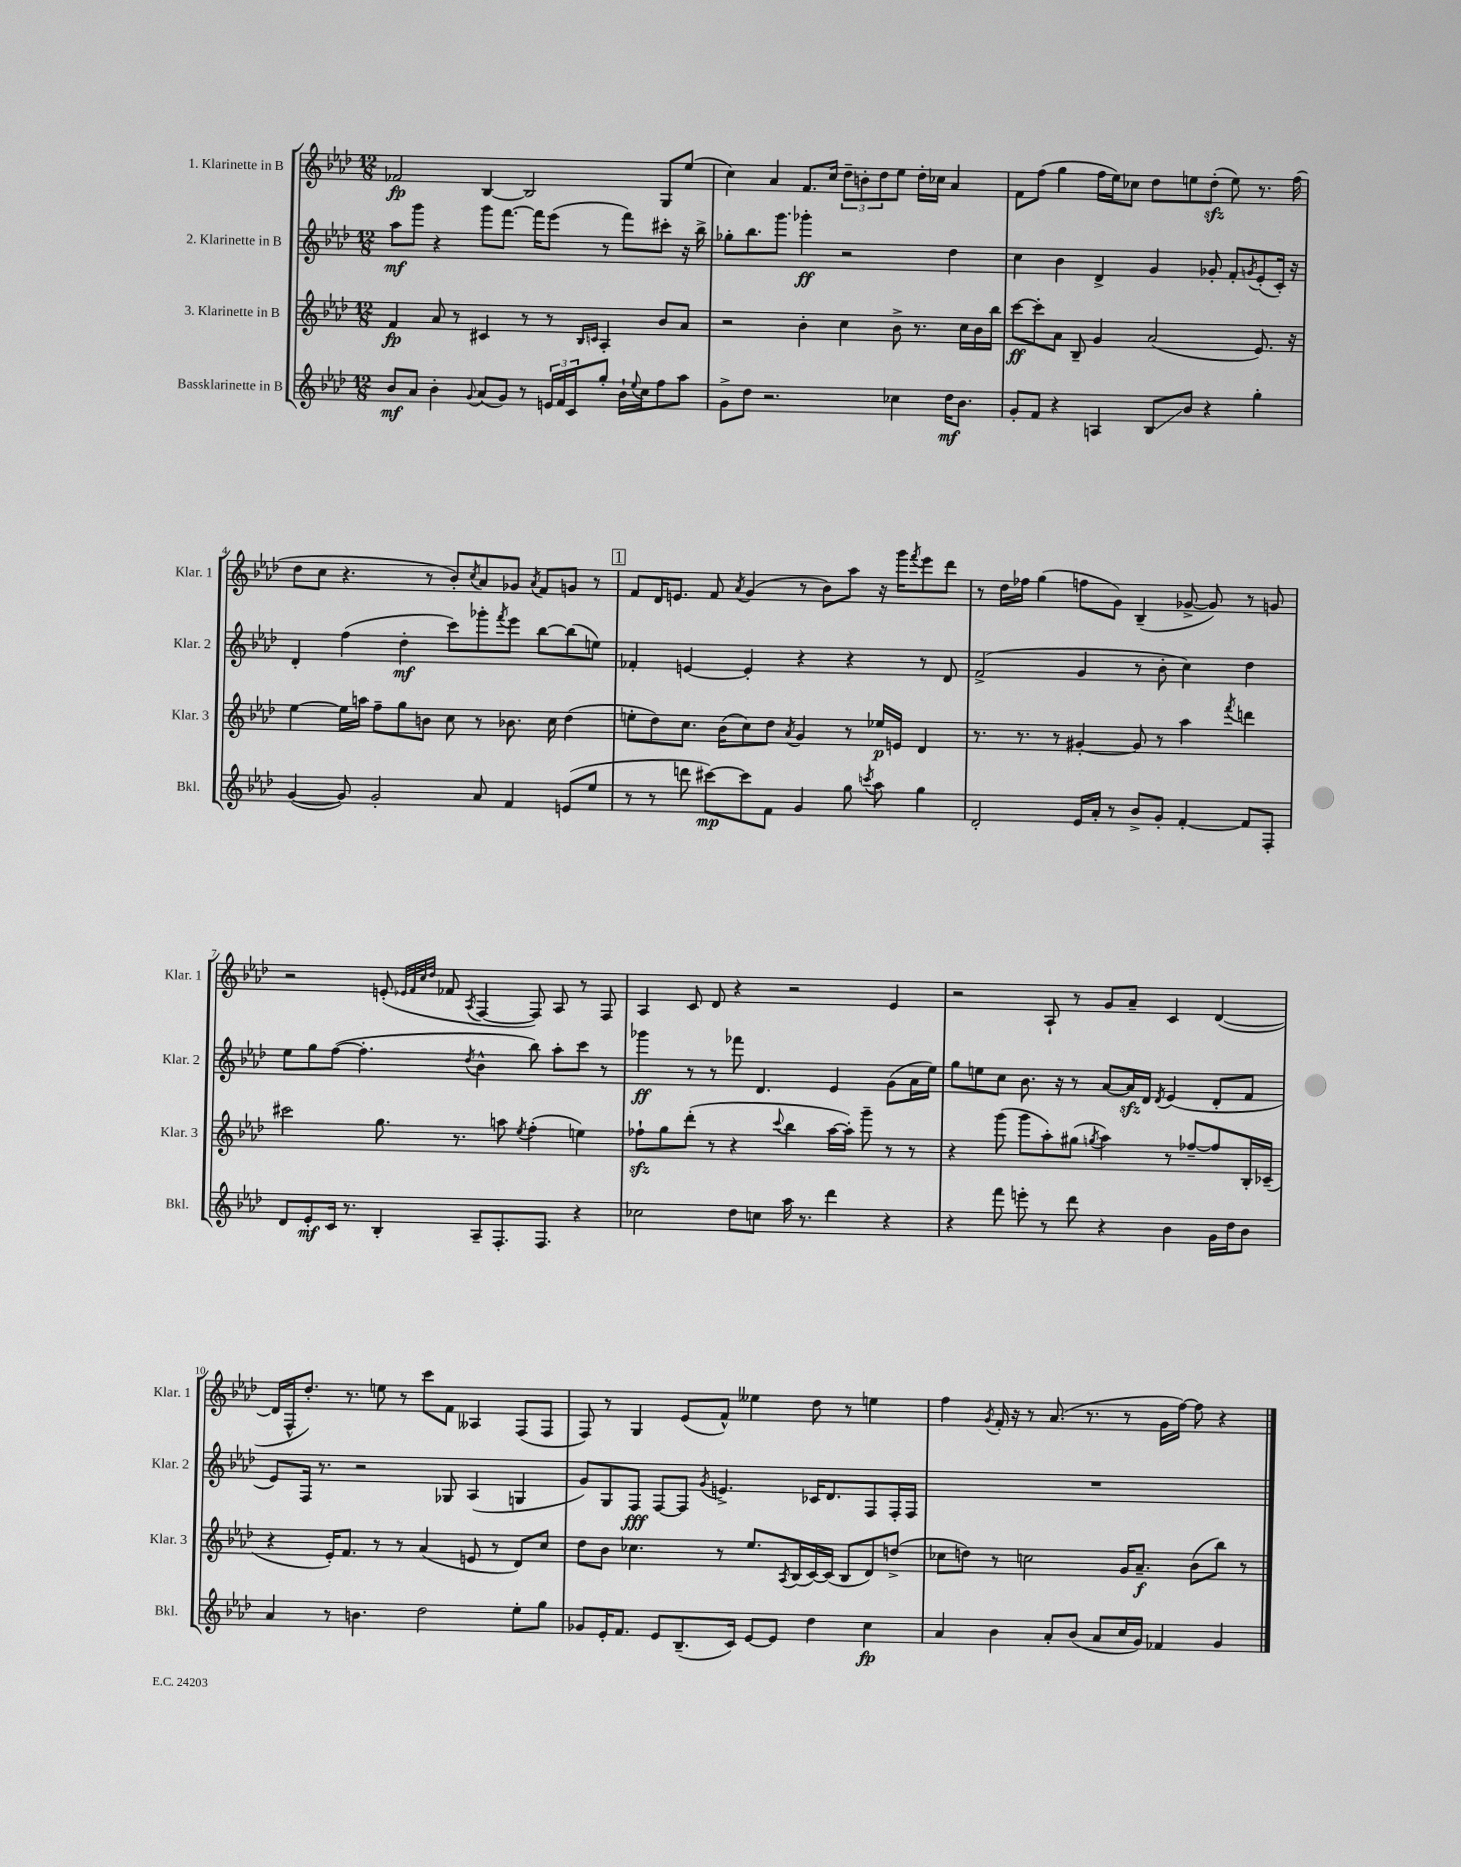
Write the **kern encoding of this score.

**kern	**kern	**kern	**kern
*staff4	*staff3	*staff2	*staff1
*clefG2	*clefG2	*clefG2	*clefG2
*k[b-e-a-d-]	*k[b-e-a-d-]	*k[b-e-a-d-]	*k[b-e-a-d-]
*M12/8	*M12/8	*M12/8	*M12/8
8b-	4f	8aa-	2f-
8a-	.	8ggg	.
4b-'	8a-	4r	.
.	8r	.	.
8qqg	.	.	.
(8a-	4c#	8ggg	[4B-
8g)	.	[8.fff	.
8r	8r	.	2B-]
.	.	16fff]	.
24e	8r	(8eee-	.
24f	.	.	.
24c	.	.	.
.	16qqB-	.	.
.	16qqc	.	.
8gg'	4A-'	8r	.
16b-`	.	8fff)	.
8qqee-	.	.	.
16cc	.	.	.
8ff	8b-	8ccc#'	8G
8aa-	8a-	16r	(8ee-
.	.	16bb-^	.
=	=	=	=
8g^	2r	8gg-'	4cc)
8dd-	.	8.bb-	.
2.r	.	.	4a-
.	.	8.ggg	.
.	4b-'	4ggg-'	8.f
.	.	.	16cc
.	4cc	2r	12dd-~
.	.	.	12b'
.	.	.	12dd-
4cc-	8b-^	.	8ee-
.	8.r	.	16dd-'
.	.	.	16cc-
16dd-	.	4dd-	4a-
8.b-	16cc	.	.
.	16b-	.	.
.	16bb-	.	.
=	=	=	=
8g'	[8ccc	4cc	8f
8f	8ccc']	.	(8ff
4r	8a-	4b-	4gg
.	8B-~	.	.
4A	4g	4d-^	16ff
.	.	.	16ee-)
.	.	.	8cc-
8B-	(2a-	4g	8dd-
8b-	.	.	8ee
4r	.	8g-'	(8dd-'
.	.	8f'	8ee)
.	.	8qg	.
4gg'	8.e-)	(8e-'	8.r
.	.	16c')	.
.	16r	16r	(16ff
=	=	=	=
([4g	[4ee-	4d-'	8dd-
.	.	.	8cc
8g])	16ee-]	(4ff	4.r
.	16aa	.	.
2g'	8ff~	.	.
.	8gg	4dd-'	.
.	8b	.	8r
.	8cc	8ccc)	8b-')
.	.	.	8qcc
8a-	8r	8ggg-'	8a-
.	.	8qfff	.
4f	8.b-	8eee-	8g-
.	.	.	8qa-
.	.	[8bb-	8f
.	16cc	.	.
(8e	(4dd-	(8bb-]	8g
8ee-	.	8ee)	8r
=	=	=	=
8r	8ee'	4f-'	8f
8r	8dd-)	.	16d-
.	.	.	8.e
8ddd	8.cc	[4e	.
[8ccc#)	.	.	8f
.	(16b-	.	.
.	.	.	8qa-
8ccc#]	8cc)	4e']	(4g
8f	8dd-	.	.
.	8qa-	.	.
4g	4g	4r	8r
.	.	.	8b-)
8gg	8r	4r	8aa-
8qccc	.	.	.
8aa-	16ee-	.	16r
.	16e	.	16ggg
.	.	.	8qfff
4gg	4d-	8r	8eee-
.	.	8d-	8ddd-
=	=	=	=
2d-'	8.r	(2f^	8r
.	.	.	16dd-
.	8.r	.	16ff-
.	.	.	(4gg
.	8r	.	.
16e-	[4g#'	4g	8ff
16a-'	.	.	.
8r	.	.	8g)
8b-^	8g#]	8r	(4B-~
8g'	8r	8b-'	.
[4f'	4aa-	4cc)	[8g-^
.	.	.	8g-])
.	8qfff	.	.
8f]	4ddd	4dd-	8r
8F'	.	.	8g
=	=	=	=
8d-	2ccc#	8ee-	2r
8e-'	.	8gg	.
16c	.	([8ff	.
8.r	.	.	.
.	.	4.ff']	.
4B-'	8.gg	.	(8e'
.	.	.	32qqe-
.	.	.	32qqf
.	.	.	32qqcc
.	.	.	32qqdd-
.	.	.	8f-
.	8.r	.	.
.	.	8qdd-	8qA-
8A-~	.	4b-^^	[4F
8.F'	8aa	.	.
.	8qee-	.	.
.	(4ff'	8bb-)	8F])
8.F	.	.	.
.	.	8aa-'	8A-
4r	4ee)	8ccc	8r
.	.	8r	8F
=	=	=	=
2cc-	8ff-`	4ggg-	4A-
.	8gg	.	.
.	(8ddd-'	8r	8c
.	8r	8r	8d-
8dd-	4r	8fff-	4r
8cc	.	4.d-	.
.	8qqccc	.	.
16aa-	4bb-	.	2r
8.r	.	.	.
4ddd-	[16aa-	4e-	.
.	16aa-'])	.	.
.	8ggg~	.	.
4r	8r	(8g	4e-
.	8r	16a-	.
.	.	16ee-)	.
=	=	=	=
4r	4r	8gg	2r
.	.	8ee	.
8fff	(8ggg	8cc	.
8eee'	8ggg	8.b-	.
8r	8aa-')	.	8A-`
.	.	16r	.
8ddd-	(8gg#	8r	8r
.	8qgg	.	.
4r	4aa-)	[8a-	8g
.	.	16a-]	8a-~
.	.	16d-	.
.	.	8qd-	.
4b-	8r	(4e-	4c
.	[8ff-~	.	.
16g	8ff-]	8d-'	([4d-
16dd-	.	.	.
8b-	16B-'	8f	.
.	(16c-~	.	.
=	=	=	=
4a-	4r	8e-)	16d-]
.	.	.	16F^^
.	.	16F	8.dd-')
.	.	8.r	.
8r	16e-')	.	.
.	8.f	.	8.r
4.b	.	2r	.
.	8r	.	8ee
.	8r	.	8r
2dd-	(4a-	.	8ccc
.	.	8G-	8f
.	8e	(4A-	4A--
.	8r	.	.
8ee-'	8d-)	4G	(8F
8gg	8cc	.	8F
=	=	=	=
8g-	8dd-	8g)	8F)
16e-'	8b-	8G	8r
8.f	.	.	.
.	4.cc-	8F	4G
8e-	.	[8F	.
(8.B-~	.	8F]	(8e-
.	.	8qg	.
.	8r	4.e^	8f^^)
16c)	.	.	.
[8e-	8.ee-	.	4ee--
8e-]	.	.	.
.	8qA-	.	.
.	(16B-	.	.
4dd-	[16c)	16c-	8dd-
.	(16c]	8.d-	.
.	8B-	.	8r
4cc	8d-)	8F	4ee
.	(8dd^	16F'	.
.	.	16F	.
=	=	=	=
4a-	8cc-	1.r	4ff
.	8dd)	.	.
.	.	.	8qg
4b-	8r	.	16f'
.	.	.	16r
.	2cc	.	8r
8a-'	.	.	(8.a-
(8b-	.	.	.
.	.	.	8.r
8a-	.	.	.
16cc	16g	.	8r
16g)	8.a-~	.	.
4f-	.	.	16g
.	.	.	[16ff)
.	(8b-	.	8ff]
4g	8bb-)	.	4r
.	8r	.	.
==	==	==	==
*-	*-	*-	*-
